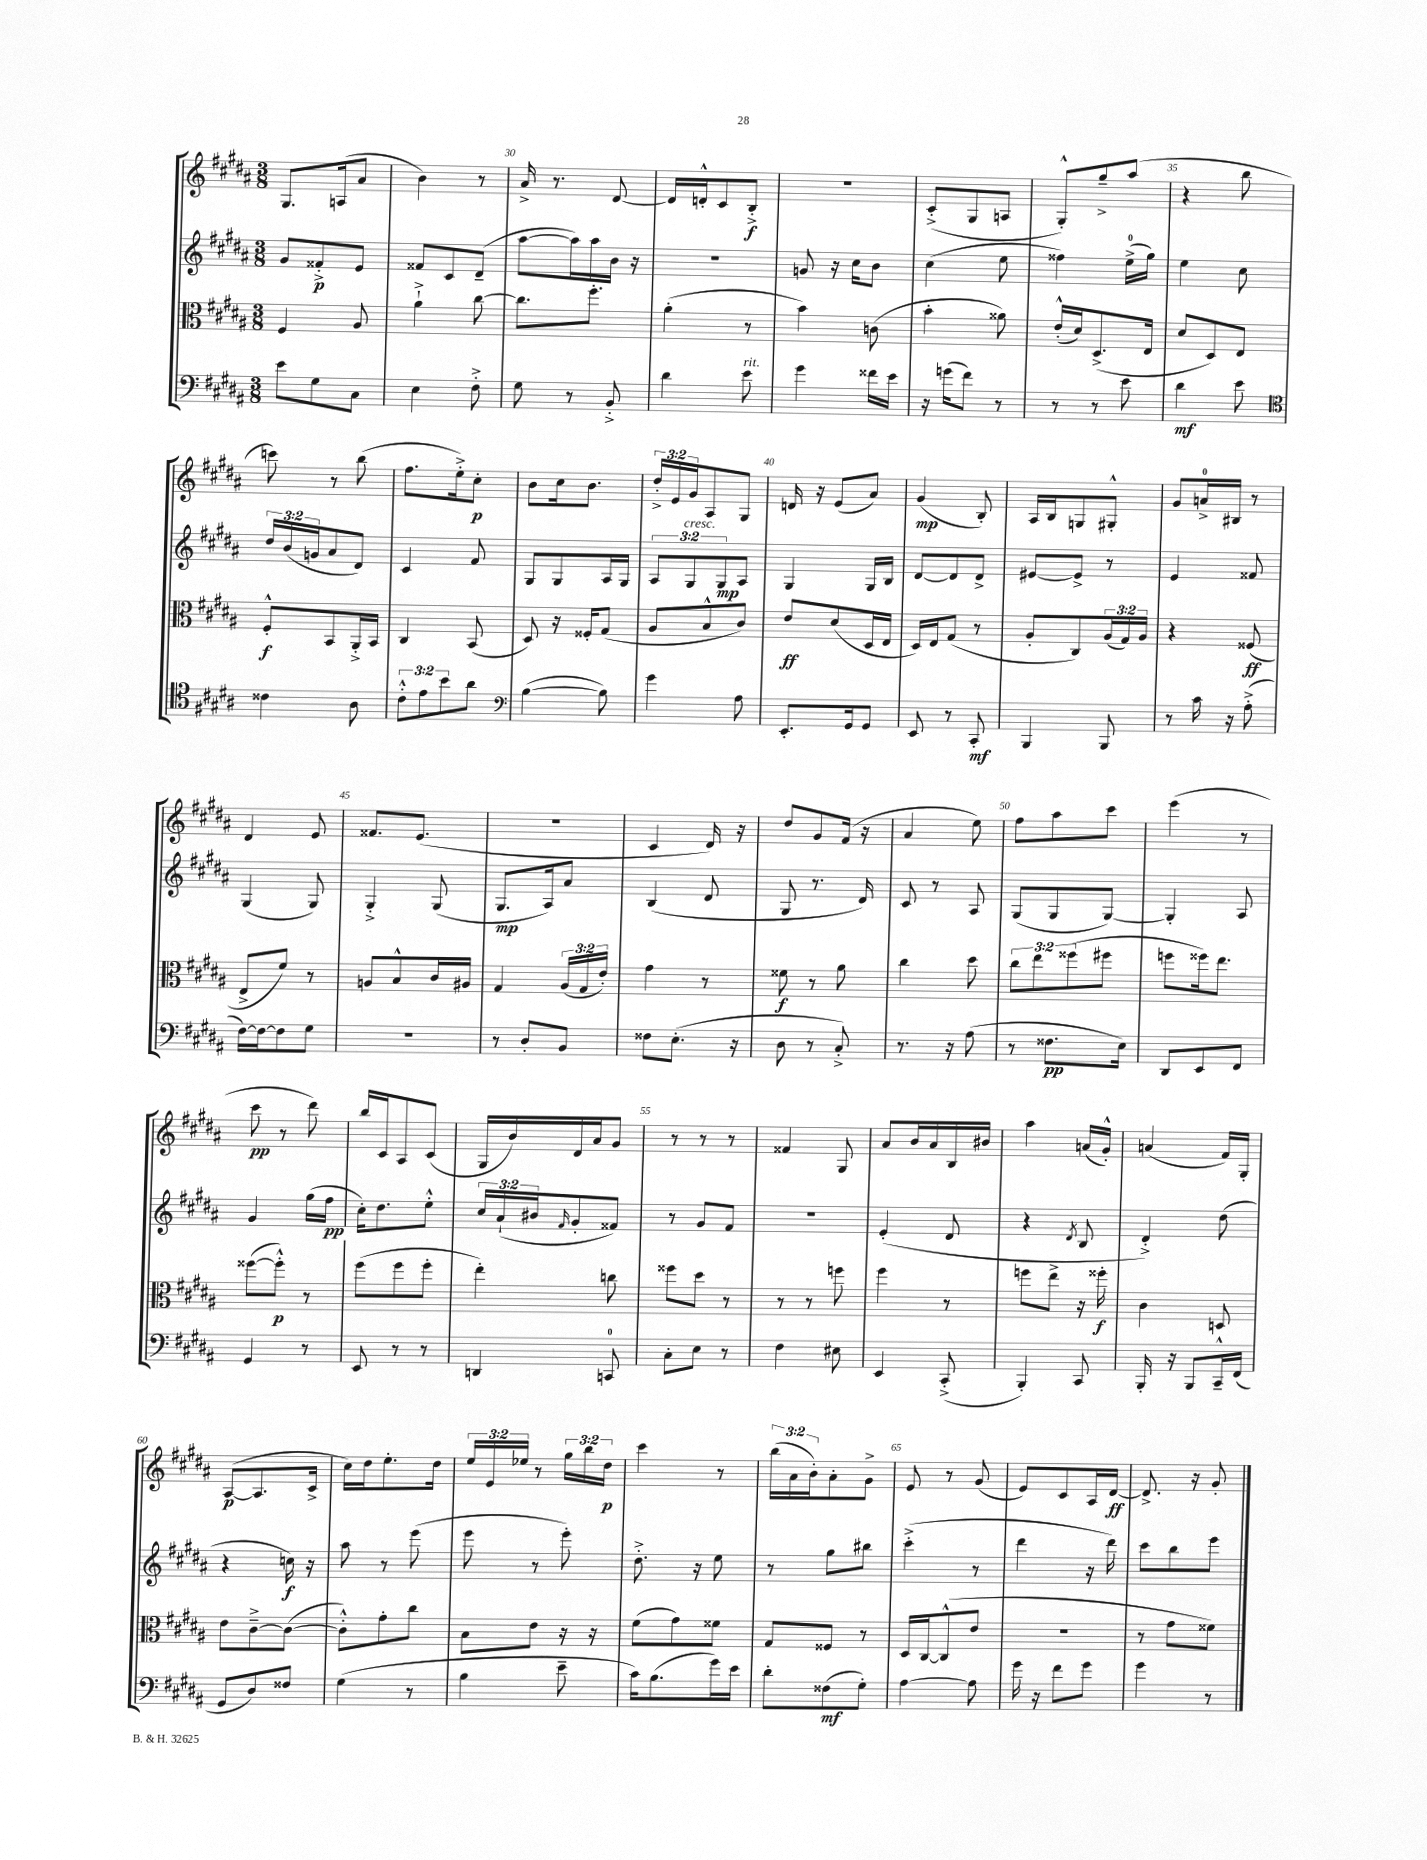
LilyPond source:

<<
\new StaffGroup <<
\new Staff = "s0" {
    \clef treble \key b \major \numericTimeSignature \time 3/8 \override Staff.TupletNumber.text = #tuplet-number::calc-fraction-text
    gis8. a16( ais'8 |
    b'4) r8 |
    ais'16-> r8. dis'8~ |
    dis'16 d'16-.-^ cis'8 b8-.->\f |
    r4. |
    cis'8-.->( gis8 a8 |
    gis8-.-^) gis''8---> ais''8( |
    r4 b''8 |
    c'''8) r8 b''8( |
    fis''8. e''16-.->) cis''8-.\p |
    b'8 cis''16 b'8. |
    \tuplet 3/2 { dis''16-.-> e'16 gis'16 } ais8 gis8 |
    d'16 r16 e'8( ais'8) |
    gis'4\mp( b8-.) |
    ais16 b16 g8 gis8-.-^ |
    gis'8 a'16-0-> bis16 r8 |
    dis'4 e'8 |
    fisis'8. e'8.( |
    R4. |
    cis'4 dis'16) r16 |
    dis''8 gis'8 fis'16( r16 |
    ais'4 e''8) |
    fis''8 ais''8 cis'''8 |
    e'''4( r8 |
    cis'''8\pp r8 dis'''8) |
    b''16 cis'16 ais8 cis'8( |
    gis16 b'16) dis'16 ais'16 gis'8 |
    r8 r8 r8 |
    fisis'4 gis8 |
    ais'8 b'16 ais'16 b16 bis'16 |
    ais''4 a'16( gis'16-.-^) |
    a'4( fis'16) gis16-. |
    ais8~\p( ais8. cis'16-> |
    cis''16) dis''16 e''8.-. dis''16 |
    \tuplet 3/2 { e''16 e'16 ees''16 } r8 \tuplet 3/2 { gis''16 b''16 dis''16\p } |
    cis'''4 r8 |
    \tuplet 3/2 { b''16( ais'16 b'16-.) } ais'8-. gis'8-> |
    e'8 r8 gis'8( |
    e'8) cis'8 ais16 dis'16~\ff |
    dis'8.-> r16 gis'8-. \bar "|." |
}
\new Staff = "s1" {
    \clef treble \key b \major \numericTimeSignature \time 3/8 \override Staff.TupletNumber.text = #tuplet-number::calc-fraction-text
    gis'8 fisis'8-.->\p e'8 |
    fisis'8 cis'8 dis'8--( |
    ais''8~ ais''16) ais''16 b'16 r16 |
    R4. |
    g'8 r16 cis''16 b'8 |
    cis''4( e''8 |
    fisis''4) e''16-0->( gis''16) |
    e''4 cis''8 |
    \tuplet 3/2 { dis''16 b'16( g'16 } ais'8 dis'8) |
    cis'4 fis'8 |
    gis8 gis8 ais16 gis16 |
    \tuplet 3/2 { ais8 gis8^\markup { \italic "cresc." } gis8\mp } ais8 |
    gis4 gis16 b16 |
    dis'8~ dis'8 dis'8-> |
    eis'8~ eis'8-> r8 |
    e'4 fisis'8 |
    gis4( gis8) |
    gis4-.-> gis8( |
    gis8.\mp ais16) ais'8 |
    b4( dis'8 |
    gis8 r8. dis'16) |
    cis'8 r8 ais8 |
    gis8( gis8 gis8~) |
    gis4-. ais8 |
    gis'4 gis''16( fis''16\pp |
    cis''16-.) dis''8. e''8-.-^ |
    \tuplet 3/2 { cis''16 ais'16-!( bis'16 } \grace { fis'16 } gis'8-. fisis'8) |
    r8 gis'8 fis'8 |
    R4. |
    e'4-.( dis'8 |
    r4 \acciaccatura { dis'8 } b8 |
    dis'4-.->) dis''8( |
    r4 c''16\f) r16 |
    ais''8 r8 e'''8( |
    e'''8 r8 e'''8-.) |
    dis''8.-.-> r16 e''8 |
    r8 gis''8 bis''8 |
    cis'''4-.->( r8 |
    dis'''4 r16 dis'''16) |
    cis'''8 b''8 e'''8 \bar "|." |
}
\new Staff = "s2" {
    \clef alto \key b \major \numericTimeSignature \time 3/8 \override Staff.TupletNumber.text = #tuplet-number::calc-fraction-text
    fis4 ais8 |
    ais'4-!-> cis''8~ |
    cis''8. fis''8.-. |
    ais'4-.( r8 |
    b'4) c'8( |
    b'4-. aisis'8) |
    e'16-.-^( dis'16) dis8.->( e16 |
    dis'8 dis8) e8 |
    fis8-.-^\f b,8 ais,16-.-> b,16 |
    cis4 b,8( |
    dis8) r16 fisis16-. gis8( |
    ais8 b8-^ cis'8) |
    e'8\ff dis'8( dis16 e16 |
    dis16) e16 gis8( r8 |
    ais8-. cis8) \tuplet 3/2 { ais16( gis16) ais16 } |
    r4 fisis8\ff( |
    e8-> fis'8) r8 |
    a8 b8-^ cis'16 ais16 |
    gis4 \tuplet 3/2 { ais16( gis16 e'16-.) } |
    gis'4 r8 |
    fisis'8\f r8 ais'8 |
    cis''4 dis''8 |
    \tuplet 3/2 { cis''8 e''8 fisis''8( } fis''8 |
    f''8 fisis''16) e''8. |
    fisis''8~( fisis''8-.-^\p) r8 |
    fis''8( fis''8 fis''8-. |
    e''4-.) c''8 |
    fisis''8 dis''8 r8 |
    r8 r8 f''8 |
    fis''4 r8 |
    f''8 e''8-> r16 fisis''16-.\f |
    cis'4 d8 |
    e'8 cis'8~---> cis'8~( |
    cis'8-.-^) gis'8-. cis''8 |
    b8 e'8 r16 r16 |
    fis'8( gis'8) fisis'8 |
    gis8 fisis8 r8 |
    dis16 cis16~ cis8-^( e'8 |
    R4. |
    r8 gis'8 fisis'8) \bar "|." |
}
\new Staff = "s3" {
    \clef bass \key b \major \numericTimeSignature \time 3/8 \override Staff.TupletNumber.text = #tuplet-number::calc-fraction-text
    e'8 gis8 cis8 |
    e4 fis8-.-> |
    gis8 r8 b,8-.-> |
    dis'4 e'8^\markup { \italic "rit." } |
    gis'4 fisis'16 e'16 |
    r16 g'16( fis'8) r8 |
    r8 r8 e'8 |
    dis'4\mf e'8 |
    \clef tenor cisis'4 ais8 |
    \tuplet 3/2 { cis'8-.-^ e'8 b'8 } ais'8 |
    \clef bass b4~( b8) |
    gis'4 ais8 |
    e,8.-. gis,16 gis,8 |
    e,8 r8 cis,8-.\mf |
    b,,4 b,,8 |
    r8 cis'16 r16 ais8-.->( |
    fis16~) fis16~ fis8 gis8 |
    R4. |
    r8 dis8-. b,8 |
    fisis8 e8.-.( r16 |
    dis8 r8 cis8-.->) |
    r8. r16 ais8( |
    r8 fisis8.\pp e16) |
    dis,8 e,8 fis,8 |
    gis,4 r8 |
    e,8 r8 r8 |
    d,4 c,8-0 |
    cis8-. e8 r8 |
    fis4 eis8 |
    e,4 cis,8-.->( |
    b,,4-.) cis,8 |
    b,,16-. r16 b,,8 cis,16---^ fis,16( |
    gis,8 dis8) fisis8 |
    gis4( r8 |
    b4 e'8-- |
    cis'16) b8.( gis'16) e'16 |
    dis'8-. fisis8\mf( gis8-.) |
    ais4~ ais8 |
    gis'16 r16 fis'8 gis'8 |
    gis'4 r8 \bar "|." |
}
>>
>>
\layout { \context { \Score currentBarNumber = #28 \override BarNumber.break-visibility = ##(#f #t #t) barNumberVisibility = #(every-nth-bar-number-visible 5) } }
